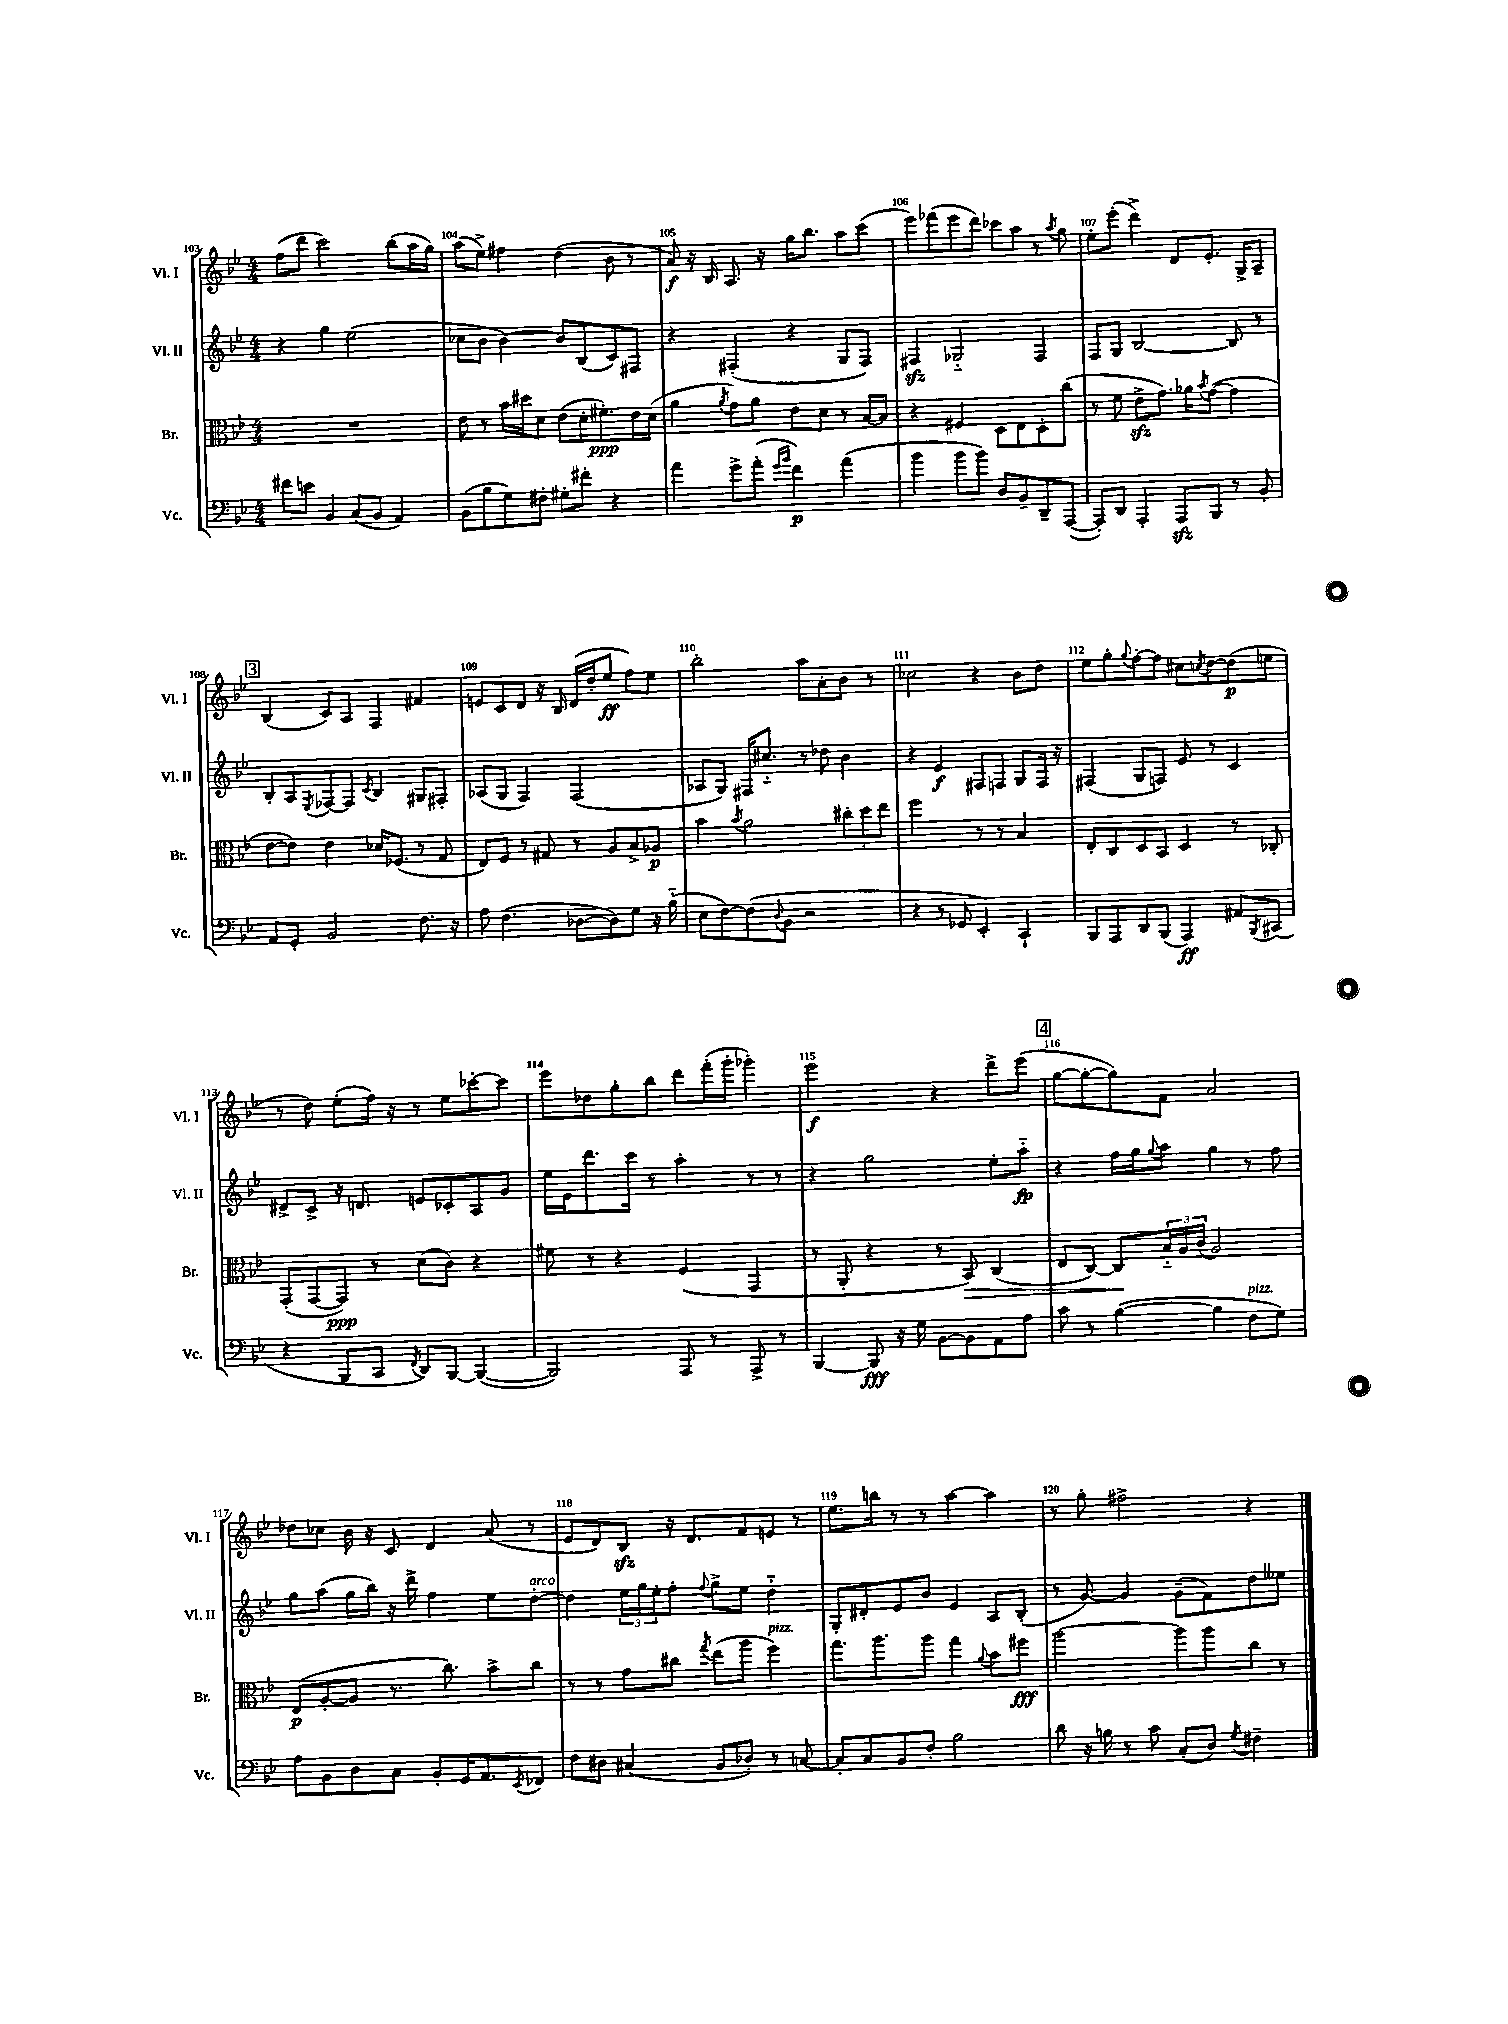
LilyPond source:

<<
\new StaffGroup <<
\new Staff = "s0" \with { instrumentName = "Vl. I" shortInstrumentName = "Vl. I" } {
    \clef treble \key bes \major \numericTimeSignature \time 4/4
    f''8( d'''8 c'''2) bes''8( a''16 g''16) |
    a''8( ees''8->) fis''4 d''4( bes'8 r8 |
    a'8\f) r16 bes16 a8. r16 g''16 bes''8. a''8 c'''8( |
    ees'''8) fes'''8( ees'''8 d'''8) ces'''8 a''8 r8 \acciaccatura { a''8 } g''8 |
    ees''8-. ees'''8-.( d'''4->) d'8 ees'8.-. g16-> a8-- |
    \mark \markup { \box "3" } bes4( c'8) a8 f4 fis'4 |
    e'8 c'8 d'8 r16 bes16 d'16( d''16-. ees''8\ff f''8) ees''8 |
    bes''2-. a''8 a'8-. bes'8 r8 |
    ces''2 r4 bes'8 d''8 |
    ees''8 g''8-. \appoggiatura { g''8 } f''8~-. f''8 cis''8 \acciaccatura { c''8 } d''8~ d''8\p( e''8 |
    r8 d''8) ees''8-.( f''16) r16 r8 ees''8 ces'''8~-. ces'''8 |
    ees'''8 des''8 g''8-. bes''8 d'''8 f'''16-.( g'''16-. ges'''4-.) |
    ees'''2\f r4 d'''8-> ees'''8( |
    \mark \markup { \box "4" } g''8~ g''8~-. g''8) f'8 a'2 |
    des''8 ces''8 bes'16 r16 c'8 d'4 a'8( r8 |
    ees'8 d'8) bes8\sfz r16 d'8. f'8 e'8 r8 |
    ees''8. b''16 r8 r8 a''4~ a''4 |
    r8 g''8-. fis''2-> r4 \bar "|." |
}
\new Staff = "s1" \with { instrumentName = "Vl. II" shortInstrumentName = "Vl. II" } {
    \clef treble \key bes \major \numericTimeSignature \time 4/4
    r4 g''4 ees''2( |
    ces''8 bes'8 bes'4~) bes'8 bes8( c'8) fis8 |
    r4 fis4-.( r4 g8 fis8) |
    fis4\sfz ges2-_ fis4 |
    f8 g8 bes2~ bes8 r8 |
    \mark \markup { \box "3" } bes8-. a8 \acciaccatura { ees8 } fes8~ fes8 \acciaccatura { c'8 } bes4 gis8 fis8-. |
    aes8( g8 f4) f2( |
    aes8 g8) fis16 cis''8.-_ r8 des''8 bes'4 |
    r4 ees'4\f fis8 f8 g8 f16 r16 |
    fis4( g8 f8) ees'8 r8 c'4 |
    dis'8-> c'8-> r16 d'8. e'8 ces'8-. a8 g'8 |
    ees''16 ees'16 d'''8. c'''16 r8 a''4-. r8 r8 |
    r4 g''2 ees''8-. a''8-_\fp |
    \mark \markup { \box "4" } r4 f''16 g''16 \appoggiatura { g''8 } a''8 g''4 r8 f''8 |
    g''8 a''8( g''16 bes''16) r16 d'''16-> f''4 ees''8 d''8~-.^\markup { \italic "arco" } |
    d''4 \tuplet 3/2 { ees''16 g''16 ees''16-. } f''8-. \appoggiatura { f''8 } g''8-> ees''8 d''4-_ |
    g8-. dis'8-. ees'8 bes'8 ees'4 a8 bes8-.( |
    r8 g'8~) g'4 g'8--( f'8) d''8 eeses''8 \bar "|." |
}
\new Staff = "s2" \with { instrumentName = "Br." shortInstrumentName = "Br." } {
    \clef alto \key bes \major \numericTimeSignature \time 4/4
    R1 |
    ees'8 r8 bes'16 dis''16 d'8 ees'8( d'16-. fis'8.-.\ppp) ees'16 d'16( |
    a'4 \acciaccatura { a'8 } g'8) a'8 ees'8 d'8 r8 bes16~ bes16 |
    r4 fis4 d8 ees8 d8-. c''8( |
    r8 f'8 ees'8->\sfz g'8.) aes'16 \acciaccatura { bes'8 } g'8~( g'4 |
    \mark \markup { \box "3" } ees'8~ ees'8) ees'4 des'16 fes8.( r8 g8 |
    ees8) f8 r8 gis8 r8 a8 bes8-> aes8\p |
    bes'4 \acciaccatura { bes'8 } a'2 \tuplet 3/2 { cis''8-. d''8 ees''8 } |
    f''2 r8 r8 bes4 |
    ees8-. c8 d8 bes,8 d4 r8 ces8-. |
    g,8-.( g,8~ g,8\ppp) r8 d'8( c'8) r4 |
    fis'8 r8 r4 f4( g,4 |
    r8 a,8-. r4 r8 bes,8\>) c4( |
    \mark \markup { \box "4" } ees8 c8~) c8\! \tuplet 3/2 { bes16-_ a16 c'16( } a2) |
    ees8\p( a8~-. a8 r8. c''8.) bes'8-> c''8 |
    r8 r8 g'8 cis''8 \acciaccatura { g''8 } ees''8( a''8 f''4^\markup { \italic "pizz." }) |
    g''8. a''8. a''8 g''4 \appoggiatura { a'8 } bes'8 fis''8\fff |
    a''2~ a''8 a''8 c''8 r8 \bar "|." |
}
\new Staff = "s3" \with { instrumentName = "Vc." shortInstrumentName = "Vc." } {
    \clef bass \key bes \major \numericTimeSignature \time 4/4
    fis'8 e'8 bes,4 c8( bes,8 a,4) |
    bes,8( bes8 g8) fis8-. gis8-. fis'8-. r4 |
    a'4 g'8-> a'8-.( \grace { g'16 bes'16 } f'4\p) a'4( |
    bes'4 bes'8 bes'8) d8 bes,8-- d,8-- a,,8~( |
    a,,8-.) d,8 a,,4-. a,,8\sfz bes,,8 r8 bes,8-. |
    \mark \markup { \box "3" } a,8 g,8-. bes,2 f8. r16 |
    a8 f4.( des8~ des8) g8 r16 bes16-_( |
    ees8 f8~) f8( \appoggiatura { d8 } bes,8 r2 |
    r4 r8 ges,8 ees,4-.) c,4-! |
    bes,,8 a,,8 d,8 bes,,8( a,,4\ff) ais,8 \acciaccatura { bes,,8 } cis,8( |
    r4 bes,,8 c,8 \acciaccatura { f,8 } d,8) bes,,8~ bes,,4~( |
    bes,,2) a,,8 r8 a,,8-> r8 |
    bes,,4~ bes,,8\fff r16 g16 bes,8~ bes,8 a,8 a8 |
    \mark \markup { \box "4" } c'8 r8 bes4~( bes4 f8^\markup { \italic "pizz." } g8) |
    a8 bes,8 d8 c8 bes,8-. g,16 a,8. \acciaccatura { ees,8 } fes,8 |
    f8 dis8 cis4( bes,8 des8-.) r8 c8~ |
    c8-. c8 bes,8 f8-. bes2 |
    d'8 r16 b16 r8 c'8 c8-.( d8) \acciaccatura { g8 } fis4-- \bar "|." |
}
>>
>>
\layout { \context { \Score currentBarNumber = #103 \override BarNumber.break-visibility = ##(#f #t #t) barNumberVisibility = #all-bar-numbers-visible } }
